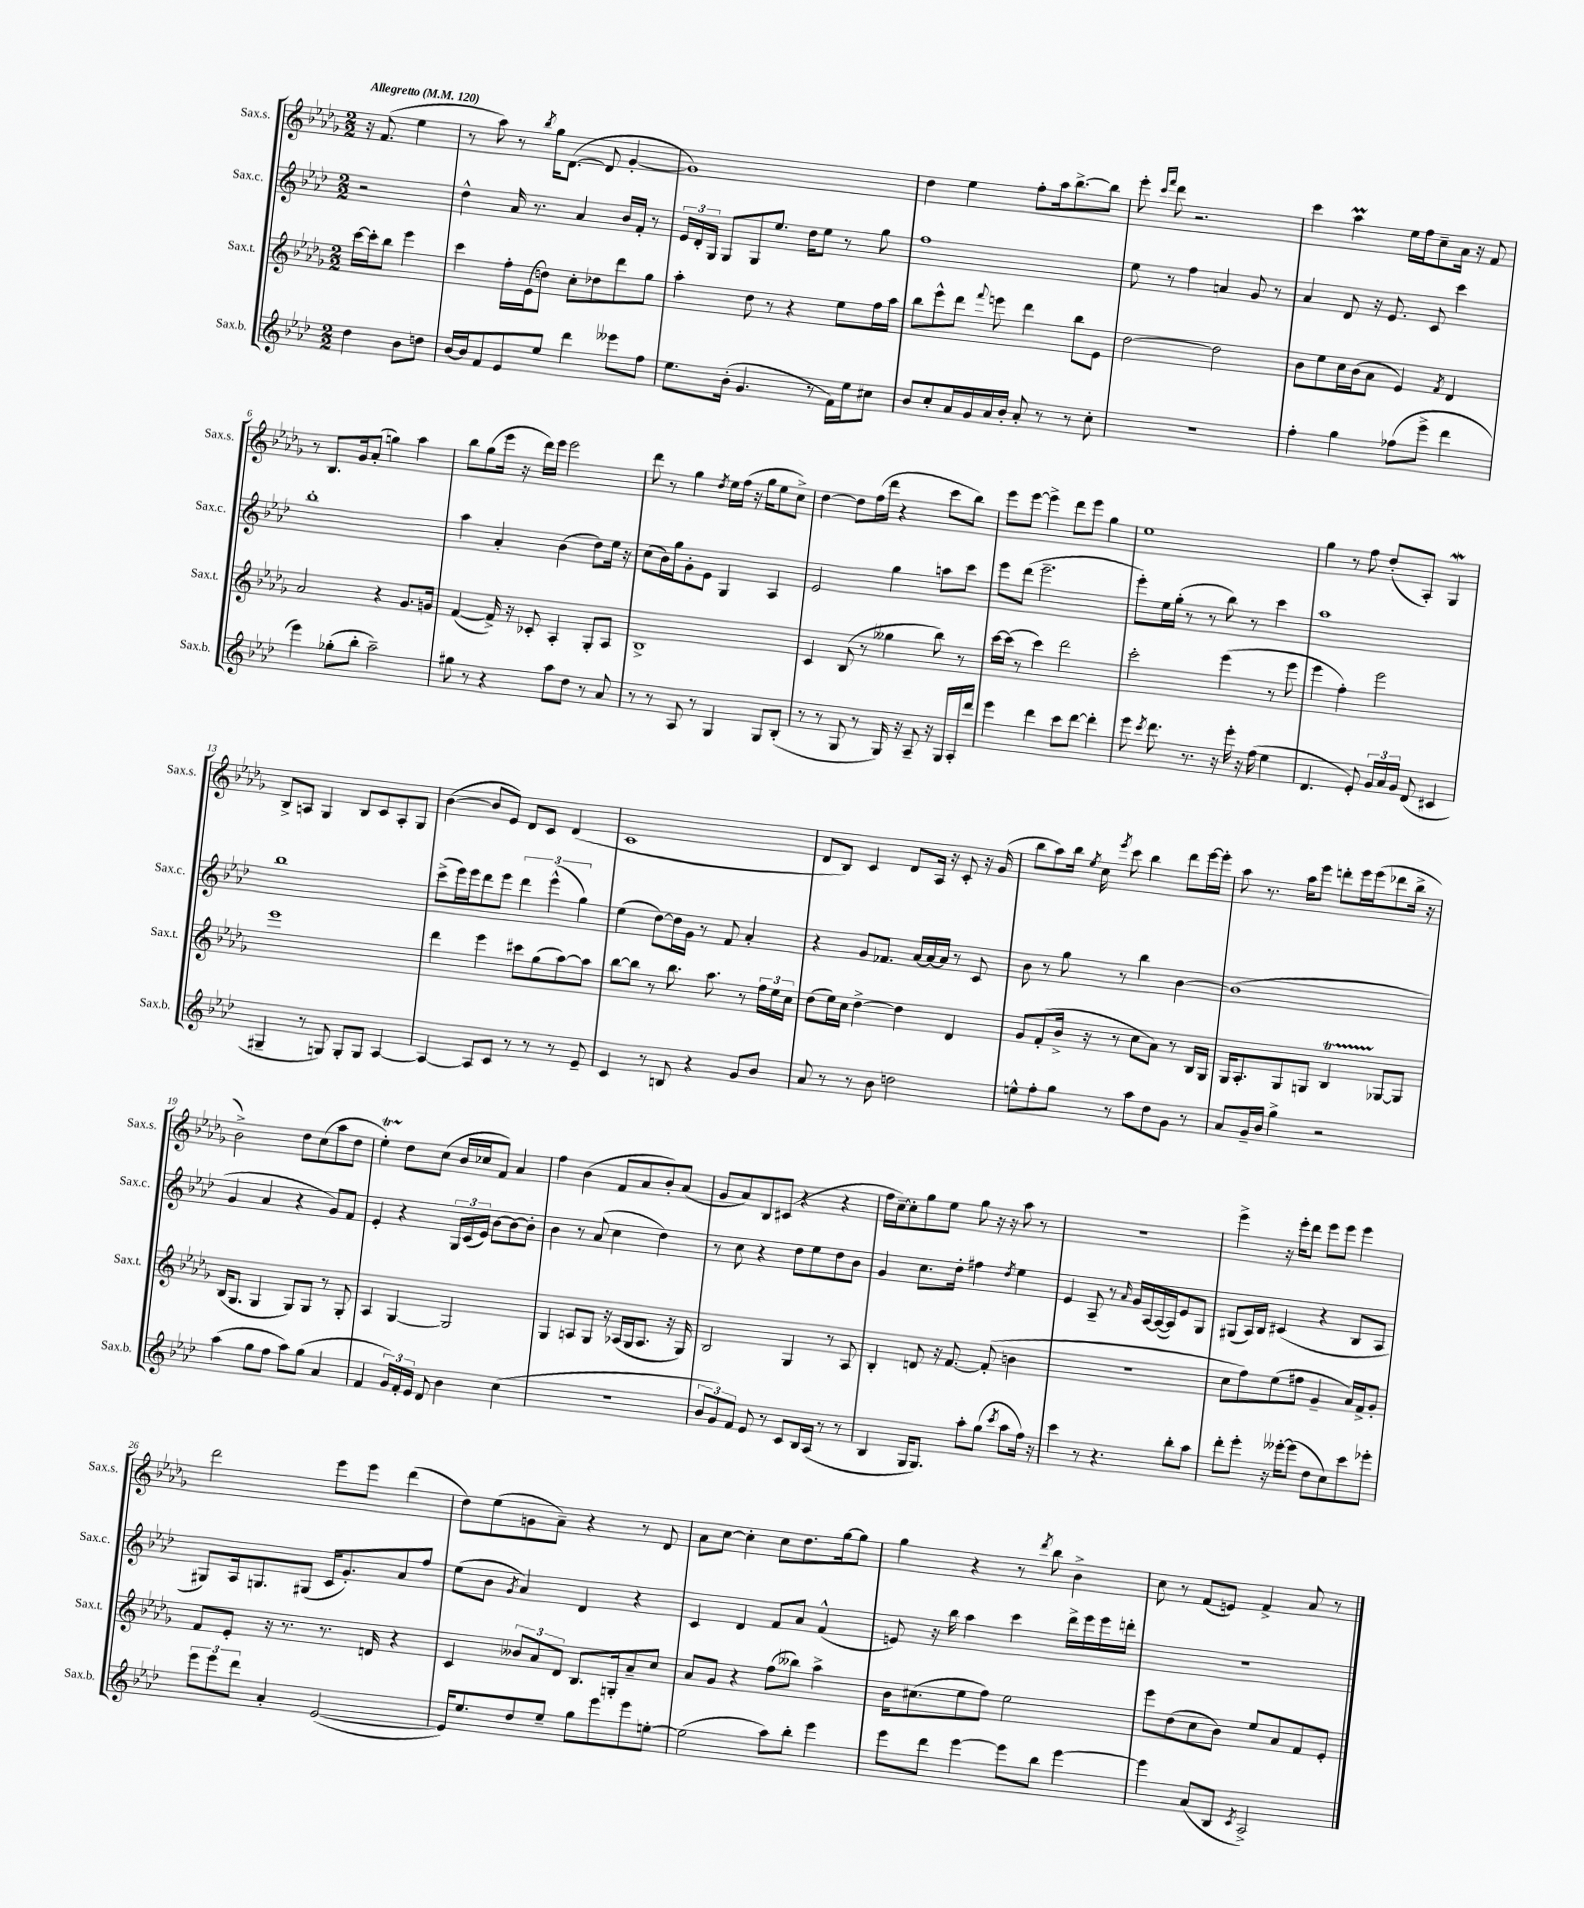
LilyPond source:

<<
\new StaffGroup <<
\new Staff = "s0" \with { instrumentName = "Sax.s." shortInstrumentName = "Sax.s." } {
    \clef treble \key des \major \numericTimeSignature \time 2/2 \partial 2 \tempo "Allegretto" 4 = 120
    \autoBeamOff r16 f'8.( ees''4 |
    r8 aes''8) r8 \acciaccatura { bes''8 } ges''16[ des'8.]~( des'8 ges'4~-. |
    ges'1) |
    des''4 ees''4 f''8[-. aes''16 bes''8.~-> bes''8] |
    ees'''8-. \grace { c'''16[ f'''16] } des'''8 r2. |
    c'''4 aes''4\prall ees''16[ f''16 c''8-- aes'16] r16 f'8 |
    r8 bes8.[ ges'16 aes'8]-.( g''4) aes''4 |
    bes''8[ ges''8( ees'''16] r16 des'''16[) ees'''16] ees'''2 |
    des'''8 r8 ges''4 \acciaccatura { des''8 } ees''16[ f''16]( r16 ges''16[ ees''8 c''8]->) |
    des''4~ des''8[ f''16( des'''16] r4 c'''8[ bes''8]) |
    ees'''8[ ees'''8]~ ees'''4-> des'''8[ ees'''8] ges''4 |
    ees''1 |
    ges''4 r8 f''8 des''8[-.( aes8]-.) ges4\mordent |
    bes8[-> a8] ges4 bes8[ c'8 a8-. ges8] |
    bes'4~( bes'8[ ees'8]) des'8[ c'8] des'4( |
    c'1 |
    des'8[ bes8]) c'4 des'8[ aes16] r16 c'8-. r16 ges'16( |
    bes''8[ aes''8) bes''16] \acciaccatura { ees''8 } c''16 \acciaccatura { ees'''8 } c'''8 bes''4 des'''8[ ees'''16~ ees'''16]-. |
    aes''8 r8. aes''16[ ees'''8] d'''8[-. ees'''16 ees'''16( des'''8 bes''16]-> r16 |
    bes'2->) des''8[ c''8( aes''8 des''8] |
    ees''4-.\startTrillSpan) des''8[\stopTrillSpan c''8]( bes'16[ ces''16 f'8]) aes'4 |
    f''4 bes'4( f'8[ aes'8 bes'8-.) aes'8]( |
    ges'8[ aes'8) bes8 cis'8]( r4 r4 |
    f''16[ c''16~--) c''8-. ges''8 ees''8] ges''8 r16 r16 aes''8 r8 |
    R1 |
    ees'''4-> r16 ees'''16[-. des'''8] ees'''8[ ees'''8] ees'''4 |
    des'''2 ees'''8[ ees'''8] des'''4( |
    des''8[) ees''8( g'8 aes'8]--) r4 r8 des'8 |
    aes'8[ c''8]~ c''4-. c''8[ des''8. ges''16~ ges''8] |
    ges''4 r4 r8 \acciaccatura { des'''8 } bes''8 bes'4-> |
    c''8 r8 f'8[( e'8]) f'4-> aes'8 r8 \bar "|." |
}
\new Staff = "s1" \with { instrumentName = "Sax.c." shortInstrumentName = "Sax.c." } {
    \clef treble \key aes \major \numericTimeSignature \time 2/2 \partial 2
    \autoBeamOff r2 |
    des''4-^ aes'16 r8. aes'4 bes'16[ f'16]-. r8 |
    \tuplet 3/2 { ees'16[ des'16-. g16] } g8[ g8 ees''8.] des''16[ ees''8] r8 g''8 |
    f''1 |
    ees''8 r8 f''4 a'4 g'8 r8 |
    aes'4 des'8 r16 ees'8. c'8 c'''4 |
    bes''1-. |
    aes''4 aes'4-. bes'4( des''8[) ees''16] r16 |
    c''8[( bes'16) g''16 g'8-. ees'8] g4 aes4 |
    ees'2 g''4 a''8[ c'''8] |
    ees'''8[ des'''8]( ees'''2.-- |
    ees'''8[-.) ees''16 g''16]-.( r8 r8 bes''8) r8 c'''4 |
    aes''1 |
    bes''1 |
    c'''8[->( ees'''16) ees'''16 des'''8 ees'''8] \tuplet 3/2 { des'''4 ees'''4-^( g''4) } |
    ees''4( des''8[~) des''16 g'16] r8 f'8 aes'4-. |
    r4 g'8[ fes'8.] aes'16[~ aes'16~ aes'16] r8 c'8 |
    bes'8 r8 g''8 r8 bes''4 bes'4~ |
    bes'1( |
    g'4 aes'4 r4 g'8[) f'8] |
    ees'4-. r4 \tuplet 3/2 { g16[ c'16( ees'16]) } bes'8[~ bes'8~ bes'8]-. |
    bes'4 r8 aes'8( c''4 des''4) |
    r8 c''8 r4 des''8[ ees''8 des''8 bes'8] |
    g'4 c''8.[ des''16]-. fis''4 \acciaccatura { des''8 } ees''4 |
    ees'4 aes8-- r8 \grace { aes'16 } g'16[ aes16~ aes16~( aes16) ees'8 g8] |
    gis8[( aes16) bes16] cis'4( r4 bes8[ aes8] |
    gis8[) aes16 g8. gis8]( c'16[ g'8.-.) aes'8 f''8] |
    ees''8[( bes'8] \acciaccatura { g'8 } aes'4) des'4 r4 |
    c'4 des'4 f'8[ aes'8] f'4-^( |
    e'8) r16 bes''16 aes''4 c'''4 des'''16[-> ees'''16 ees'''16 d'''16]-. |
    R1 \bar "|." |
}
\new Staff = "s2" \with { instrumentName = "Sax.t." shortInstrumentName = "Sax.t." } {
    \clef treble \key des \major \numericTimeSignature \time 2/2 \partial 2
    \autoBeamOff c'''16[~ c'''16-. bes''8] ees'''4 |
    c'''4 f''16[-. ees'16( d''8]) c''8[-. des''8 des'''8 ges''8] |
    aes''4-. des''8 r8 r4 ees''8[ f''16 aes''16] |
    bes''8[ ees'''8-^ des'''8] \appoggiatura { f'''8 } e'''8 des'''4 bes''8[ ees'8] |
    des''2~ des''2 |
    bes'8[ ees''8 c''16 bes'16( aes'8] ees'4) \acciaccatura { f'8 } des'4 |
    aes'2 r4 ges'8.[ g'16] |
    f'4~( f'16->) r16 ces'8-. aes4-. ges8[-. aes8] |
    bes1-> |
    c'4 bes8( r8 geses''4 bes''8) r8 |
    c'''16[~ c'''16]( r8 c'''4) des'''2 |
    c'''2-. ees'''4( r8 ees'''8 |
    ees'''4 f''4-.) ees'''2 |
    ees'''1 |
    des'''4 ees'''4 cis'''8[ ges''8( aes''8~) aes''8] |
    bes''8[~ bes''8] r8 bes''8. aes''8. r8 \tuplet 3/2 { f''16[ ees''16 c''16] } |
    des''8[( ees''16) c''16] des''4~-> des''4 des'4 |
    ges'8[ f'8-.( bes'16]-> r16 r8 c''8[ aes'8]) r8 bes16[ ges16] |
    ges16[ aes8.-. ges8 g8] bes4\startTrillSpan ges8[~\stopTrillSpan ges8] |
    bes16[( ges8.] ges4 ges8[) ges8] r8 ges8-. |
    aes4 ges4~ ges2 |
    ges4 a8[ ges8] r16 aes16[( ges16 aes8.] r16 ges16) |
    bes2 ges4 r8 aes8 |
    bes4-. d'8 r16 f'8.~ f'8-.( b'4 |
    R1 |
    c''8[ f''8) ees''8( fis''8] ges'4-- aes'16[) f'16-> ges'8]-. |
    f'8[ ees'8]-. r16 r8. r8. d'16 r4 |
    c'4 \tuplet 3/2 { beses'8[ aes'8 des'8] } bes8.[ g16-. aes'8-- c''8] |
    aes'8[ ges'8] r4 f''8[( beses''8]) aes''4-> |
    bes'16[ cis''8.( ees''8 f''8]) ees''2 |
    ees'''8[ des''8( c''8 bes'8]) ees''8[ aes'8 f'8 ees'8]-. \bar "|." |
}
\new Staff = "s3" \with { instrumentName = "Sax.b." shortInstrumentName = "Sax.b." } {
    \clef treble \key aes \major \numericTimeSignature \time 2/2 \partial 2
    \autoBeamOff des''4 bes'8[ d''8] |
    bes'16[~ bes'16 f'8 ees'8 ees''8] des'''4 eeses'''8[ f''8] |
    ees''8.[ bes'16]-.( g'4. r8 f'16[) ees''16 cis''8] |
    bes'8[ c''8-. aes'16 g'16 aes'16 bes'16]-. aes'8-. r8 r8 c''8-. |
    R1 |
    f''4-. g''4 fes''8[( ees'''8]-> des'''4 |
    ees'''4) ges''8[-.( bes''8]-. aes''2--) |
    gis''8 r8 r4 aes''8[ des''8] r8 aes'8 |
    r8 r8 aes8 r8 g4 g8[ bes8]-.( |
    r8 r8 g8 r8 g16) r16 aes8-- r16 g16[ aes16-. des'''16] |
    ees'''4 des'''4 c'''8[ des'''8]~ des'''4-. |
    ees'''8 \acciaccatura { c'''8 } des'''8. r8. r16 ees'''16-. r16 f''16( ees''4 |
    des'4. ees'8-.) \tuplet 3/2 { g'16[ aes'16 g'16] } des'8( cis'4 |
    gis4-- r8 g8) g8[-. g8] aes4~ |
    aes4~ aes8[ c'8] r8 r8 r8 ees'8-- |
    c'4 r8 b8 r4 g'8[ bes'8] |
    aes'8 r8 r8 bes'8 d''2 |
    e''8[-^ f''8-. g''8] r8 aes''8[ des''8 g'8] r8 |
    aes'8[ g'16-- bes'16] g''4-> r2 |
    aes''4( g''8[ f''8] aes''8[) g''8]( aes'4 |
    f'4 \tuplet 3/2 { g'16[) f'16-. ees'16] } des'8 bes'4 c''4( |
    r1 |
    \tuplet 3/2 { bes'8[ g'8) f'8] } ees'8 r8 c'8[ bes16 aes16]( r8 r8 |
    bes4 g16[ g8.]) aes''8[-. g''8]( \acciaccatura { c'''8 } aes''8[ f''16]) r16 |
    c'''4 r8 r4. bes''8[-. aes''8] |
    des'''8[-. ees'''8]-. r16 eeses'''16[~-. eeses'''8]( des''8[ c''8) c'''8 ees'''8]-. |
    \tuplet 3/2 { ees'''8[ ees'''8 des'''8] } aes'4-. ees'2~( |
    ees'16[) ees''8. des''8 ees''8]-- g''8[ ees'''8 ees'''8 e''8]~-. |
    e''2( aes''8[) bes''8]-. ees'''4 |
    ees'''8[ des'''8] ees'''4~ ees'''8[ bes''8] ees'''4~ |
    ees'''4 aes'8[( bes8] \acciaccatura { c'8 } aes2->) \bar "|." |
}
>>
>>
